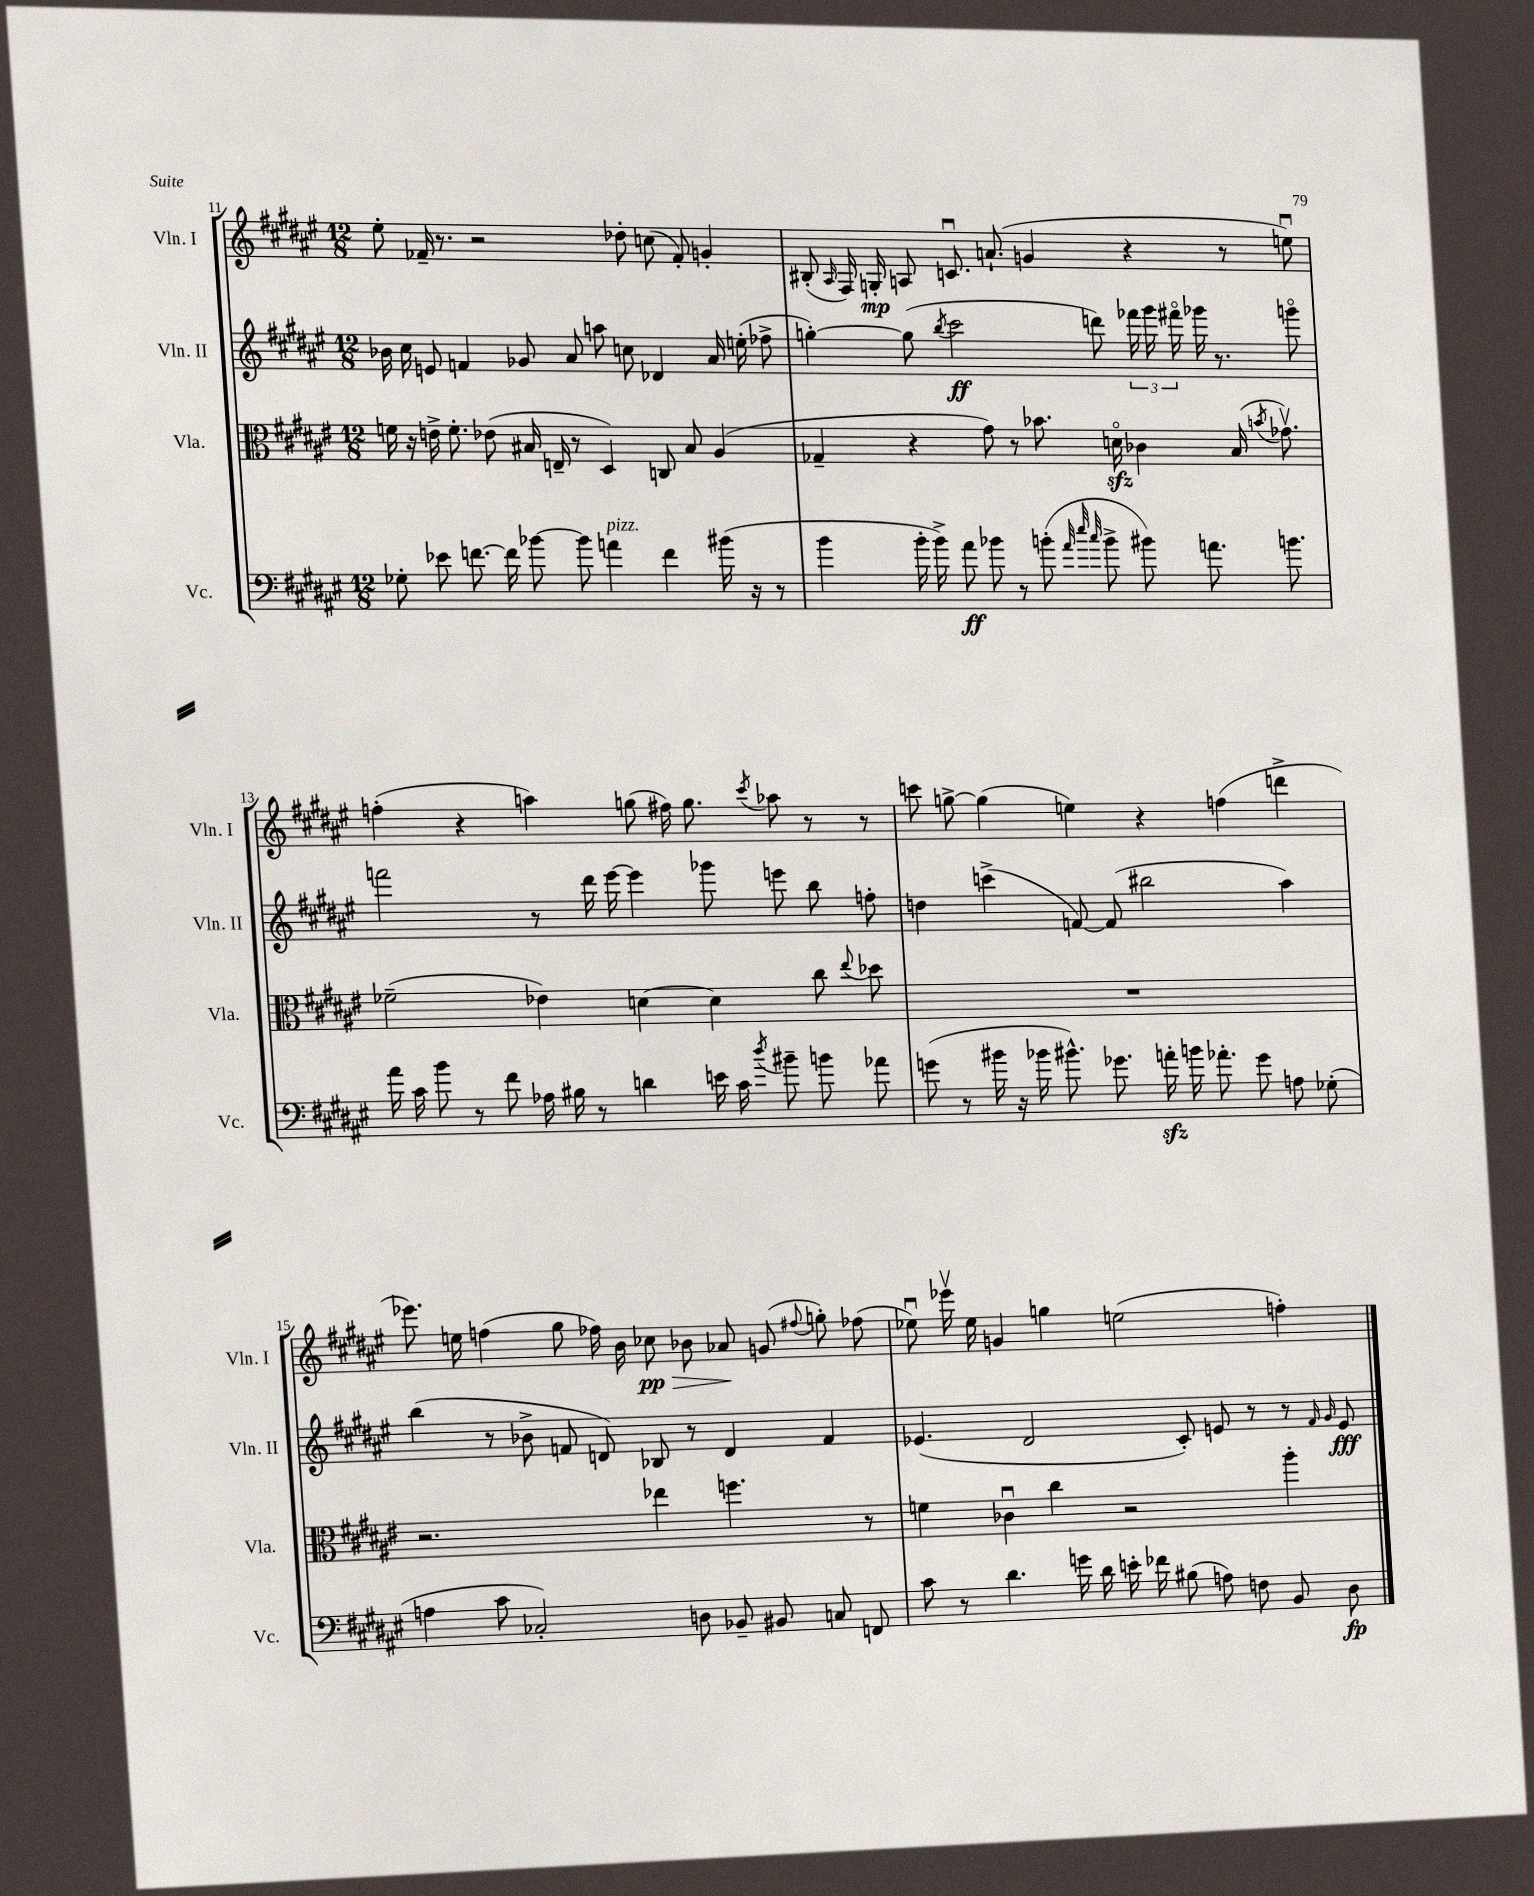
<<
\new StaffGroup <<
\new Staff = "s0" \with { instrumentName = "Vln. I" shortInstrumentName = "Vln. I" } {
    \clef treble \key fis \major \numericTimeSignature \time 12/8
    \autoBeamOff eis''8-. fes'16-- r8. r2 des''8-. c''8( fes'8-.) g'4-. |
    bis8-.( \grace { ais16 } fis16) g16-.\mp a8 c'8.\downbow a'8.-!( g'4 r4 r8 e''8\downbow) |
    f''4-.( r4 a''4) g''8( fis''16) g''8. \acciaccatura { cis'''8 } aes''8 r8 r8 |
    c'''8 g''8~-> g''4( e''4) r4 f''4( d'''4-> |
    ees'''8.) e''16 f''4( gis''8 fes''16) b'16 ces''8\pp\> bes'8 aes'8\! g'8( \appoggiatura { fis''8 } g''8-.) fes''8( |
    ees''8\downbow) ees'''16\upbow ees''16 g'4 g''4 e''2( f''4-.) \bar "|." |
}
\new Staff = "s1" \with { instrumentName = "Vln. II" shortInstrumentName = "Vln. II" } {
    \clef treble \key fis \major \numericTimeSignature \time 12/8
    \autoBeamOff bes'16 cis''16 e'8 f'4 ges'8 ais'8 a''8 c''8 des'4 ais'16 e''16-.( fes''8-> |
    g''4~-.) g''8( \acciaccatura { b''8 } cis'''2\ff d'''8) \tuplet 3/2 { fes'''16 gis'''16 fis'''16\flageolet } ges'''16 r8. g'''8\flageolet |
    f'''2 r8 dis'''16 eis'''16~ eis'''4 ges'''8 e'''8 b''8 f''8-. |
    d''4 c'''4->( f'8~) f'8( bis''2 ais''4) |
    b''4( r8 bes'8-> f'8 d'8) bes8 r8 d'4 f'4 |
    ees'4.( dis'2 cis'8-.) e'8 r8 r8 \grace { fis'16 gis'16 } e'8\fff \bar "|." |
}
\new Staff = "s2" \with { instrumentName = "Vla." shortInstrumentName = "Vla." } {
    \clef alto \key fis \major \numericTimeSignature \time 12/8
    \autoBeamOff f'16 r16 e'16-> f'8.-. ees'8( bis16 e16-- r8 dis4) c8 bis8 ais4( |
    ges4-- r4 gis'8) r8 bes'8. d'16\flageolet\sfz ces'4 b16( \acciaccatura { b'8 } ges'8.\upbow) |
    fes'2--( ees'4) d'4~ d'4 cis''8 \appoggiatura { eis''8 } des''8 |
    R1. |
    r2. ees''4 f''4. r8 |
    f'4 ces'4\downbow cis''4 r2 ais''4-. \bar "|." |
}
\new Staff = "s3" \with { instrumentName = "Vc." shortInstrumentName = "Vc." } {
    \clef bass \key fis \major \numericTimeSignature \time 12/8
    \autoBeamOff ges8-. ees'8 f'8.~ f'16 bes'8~ bes'8 a'4^\markup { \italic "pizz." } f'4 bis'16( r16 r8 |
    b'4 b'16-. b'16->) ais'8\ff bes'8 r8 b'8-.( \grace { ais'32 eis''32 cis''32 } b'8-> bis'8) a'8. b'8. |
    ais'16 cis'16 b'8 r8 fis'8 aes16 bis16 r8 d'4 e'16 cis'16 \acciaccatura { dis''8 } bis'8-- b'8 aes'8 |
    g'8( r8 bis'16 r16 bes'16 bis'8.-^) ges'8. a'16-.\sfz b'16 aes'8.-. ges'8 a8 ges8-.( |
    a4 cis'8 ces2-.) d8 bes,8-- bis,8 c8 f,8 |
    cis'8 r8 dis'4. g'16 dis'16 e'16-. fes'16 bis8( a8) f8 b,8 dis8\fp \bar "|." |
}
>>
>>
\layout { \context { \Score currentBarNumber = #11 } }
